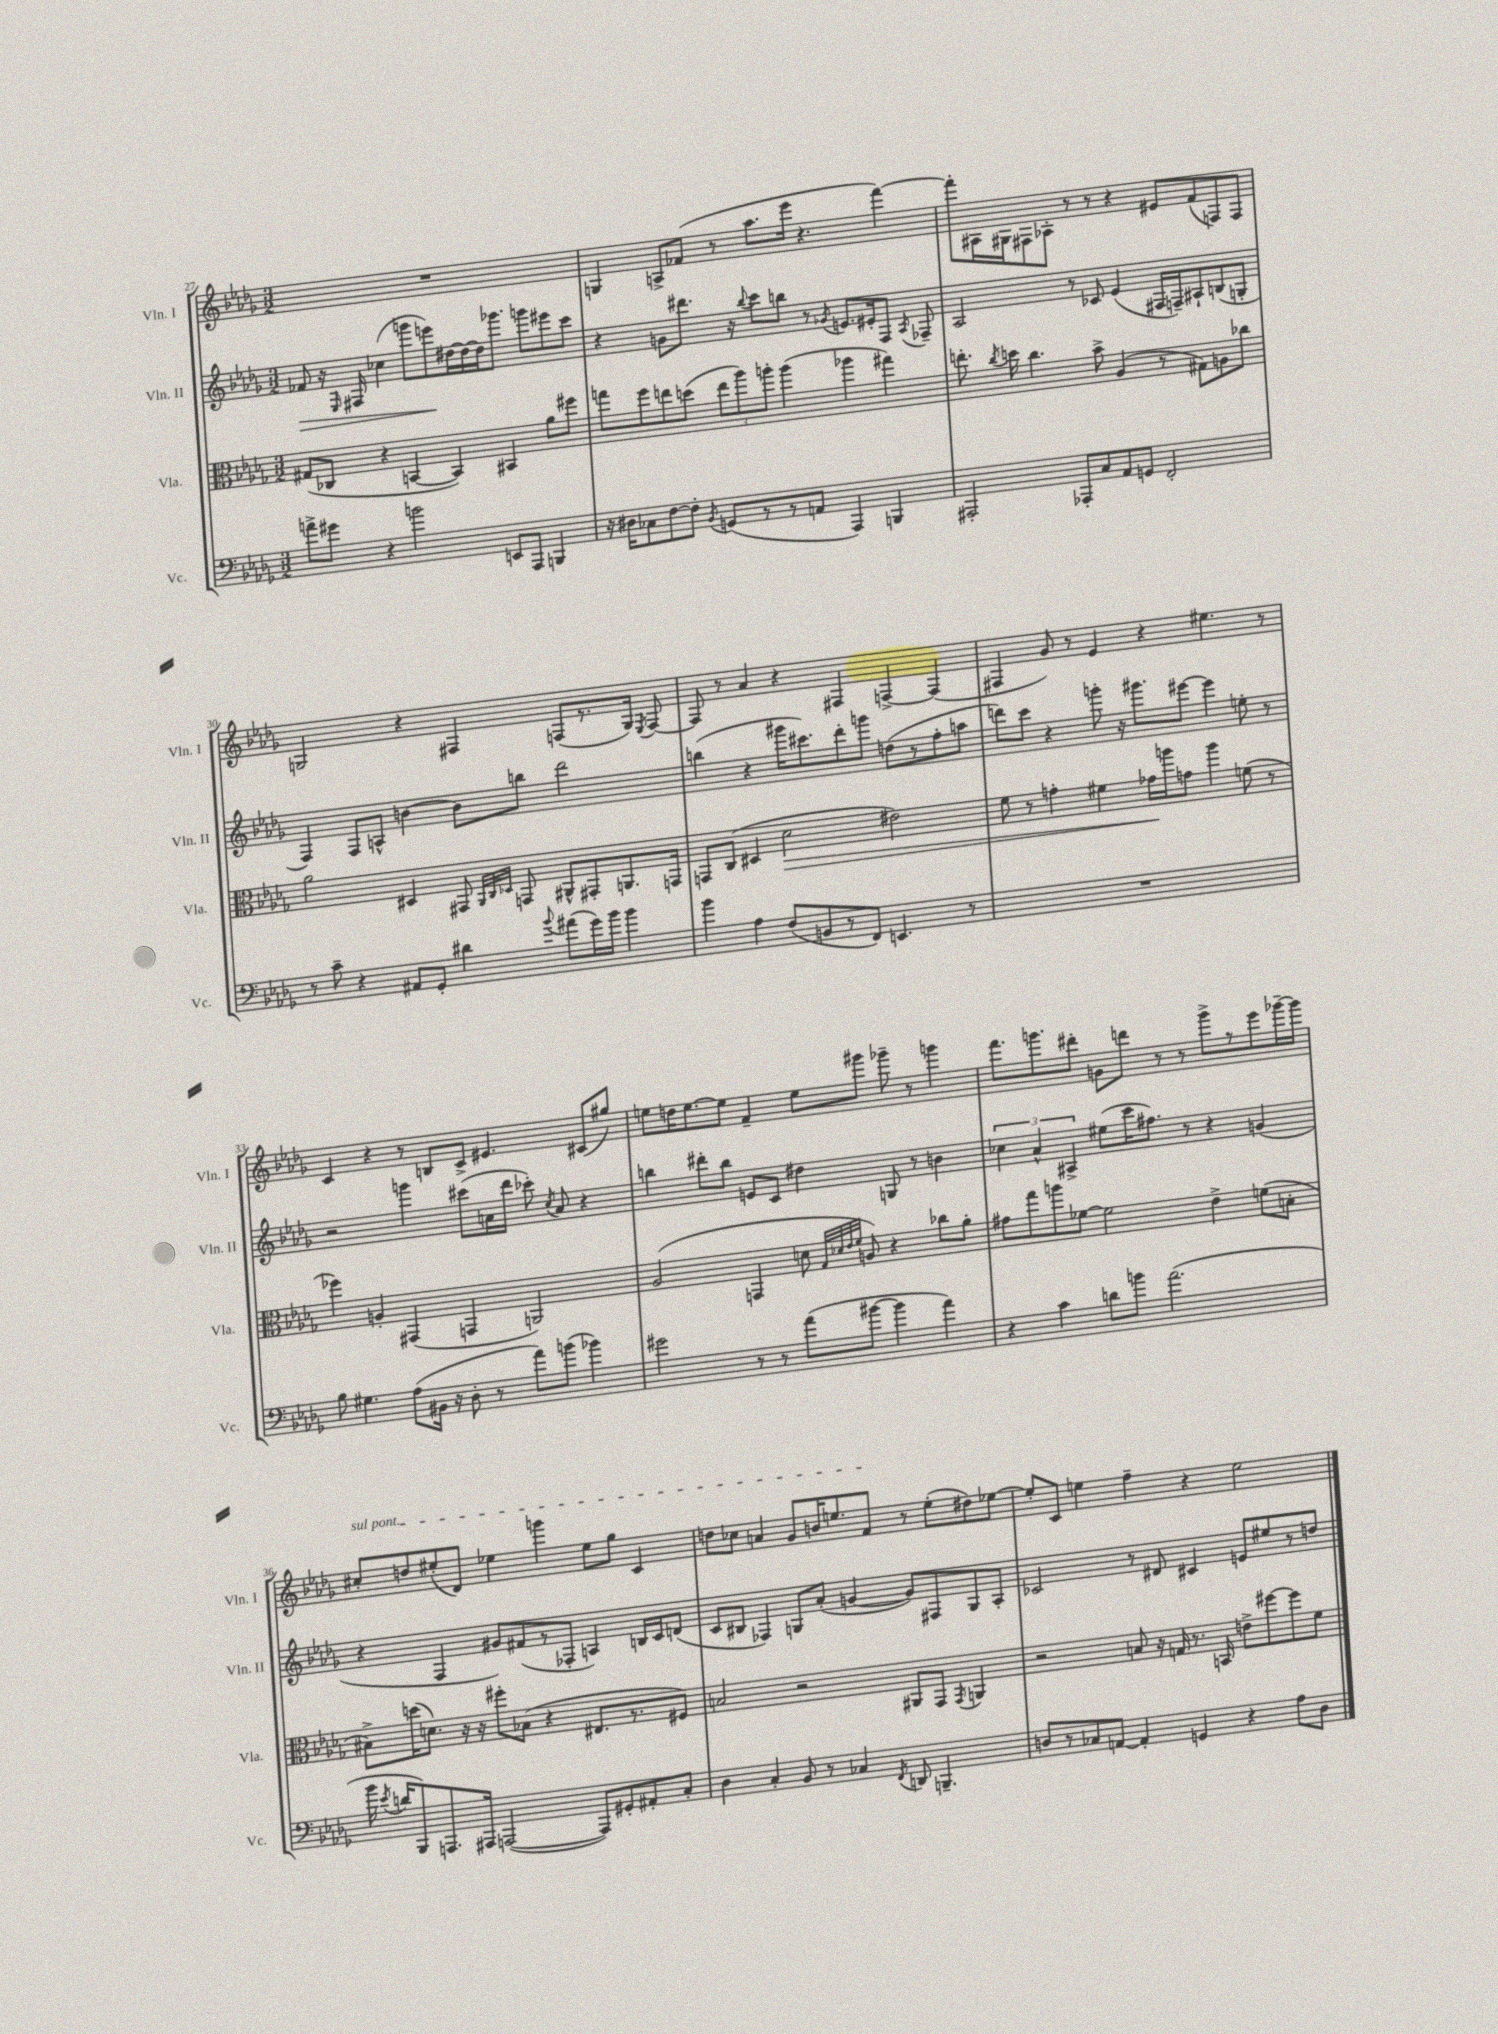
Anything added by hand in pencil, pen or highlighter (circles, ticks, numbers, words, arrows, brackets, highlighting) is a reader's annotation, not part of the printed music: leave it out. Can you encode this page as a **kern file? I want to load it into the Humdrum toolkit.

**kern	**kern	**dynam	**kern	**dynam	**kern
*part4	*part3	*part3	*part2	*part2	*part1
*staff4	*staff3	*staff3	*staff2	*staff2	*staff1
*I"Vc.	*I"Vla.	*	*I"Vln. II	*	*I"Vln. I
*I'Vc.	*I'Vla.	*	*I'Vln. II	*	*I'Vln. I
*clefF4	*clefC3	*	*clefG2	*	*clefG2
*k[b-e-a-d-g-]	*k[b-e-a-d-g-]	*	*k[b-e-a-d-g-]	*	*k[b-e-a-d-g-]
*M3/2	*M3/2	*	*M3/2	*	*M3/2
=27	=27	=27	=27	=27	=27
!	!	!	!	!LO:HP:b	!
8an^\L	(8G#X/L	.	8f-X/	>	1.r
8g#X\J	8C-X/J	.	16r	.	.
.	.	.	16qqE-/	.	.
.	.	.	16F#X/	.	.
4r	4r	.	(4cc-X\	.	.
2bn\	[4BBn/	.	8gggn\L	.	.
.	.	.	8eeen\)	.	.
.	4BB/])	.	[16dd#X\L	]	.
.	.	.	16dd#\_	.	.
.	.	.	16dd#\J]	.	.
.	.	.	8.ggg-X\J	.	.
8EEn/L	4BB#X/	.	.	.	.
8AAA-/J	.	.	8gggn\L	.	.
4BBBn/	8a-\L	.	8eee#X\	.	.
.	8ff#X\J	.	8ccc\J	.	.
=28	=28	=28	=28	=28	=28
16r	8ggn\L	.	4r	.	4Gn/
16D#X\KL	.	.	.	.	.
8C-X\	8ff\	.	.	.	.
[8F\	8een\	.	8gn\L	.	8An^/L
8F'\J]	(8ddn\J	.	8.ddd#X\J	.	(8f-X/J
8qBB-/	.	.	.	.	.
(8GGn/L	12ee\L	.	.	.	8r
.	.	.	16r	.	.
.	12aa-\)	.	.	.	.
.	.	.	8qqbb-/	.	.
8r	.	.	8ccc\L	.	8.aa-\L
.	12aan'\J	.	.	.	.
8r	(4aa\	.	8bbn\J	.	.
.	.	.	.	.	16eee-\Jk
8AAn/J	.	.	8r	.	4.r
.	.	.	8qg-X/	.	.
4AAA-/)	4aa-X\	.	8.en/L	.	.
.	.	.	16e#X'/k	.	.
4BBBn/	4gg#X\)	.	8F/J	.	[4fff\)
.	.	.	8qA-/	.	.
.	.	.	8F-X~/	.	.
=29	=29	=29	=29	=29	=29
2AAA#X'/	8.een'\	.	2A-/	.	8fff'\L]
.	.	.	.	.	16A#X\L
.	8qcc/	.	.	.	.
.	16ddn\	.	.	.	16G#X\J
.	4.cc\	.	.	.	8F#X\
.	.	.	.	.	8A-X'\J
8AAA-X'/L	.	.	8r	.	8r
8C/	8b-^\	.	8c-X/	.	8r
8AA-/	(4A-/	.	(4e-/	.	4r
8GGn/J	.	.	.	.	.
2FF'/	8r	.	16F#X/LL	.	8e#X/L
.	.	.	16Fn~/J)	.	.
.	8G#X\L)	.	8A#X`/	.	(8f/
.	8An\	.	(8Bn/	.	8Fn/)
.	8cc-X\J	.	8Gn'/J	.	8F/J
!!LO:LB:g=z
=30	=30	=30	=30	=30	=30
8r	2a-\	.	4F/)	.	2Gn/
8c~\	.	.	.	.	.
4r	.	.	8F/L	.	.
.	.	.	8An^^/J	.	.
8AA#X/L	4D#X/	.	[4bn\	.	4r
8GG-'/J	.	.	.	.	.
4d#X\	8GG#X/	.	8b\L]	.	4F#X/
.	32qqAA-/LLL	.	.	.	.
.	32qqC/	.	.	.	.
.	32qqD-X/JJJ	.	.	.	.
.	8GGn/	.	8bbn\J	.	.
8qqb-/	.	.	.	.	.
(8a#X\L	8AA#X^^/L	.	2ddd-\	.	(8Fn/L
16g-\L)	8GG#X'/	.	.	.	8.r
16b-\JJ	.	.	.	.	.
4b-\	8.AAn/	.	.	.	.
.	.	.	.	.	16G/Jk)
.	.	.	.	.	8qE-/
.	.	.	.	.	[8F/
.	16GGn/Jk	.	.	.	.
=31	=31	=31	=31	=31	=31
4b-\	8GGn/L	.	(4bbn\	.	8F/]
.	(8C/J	.	.	.	8r
4A-\	4D#X/	.	4r	.	4a-/
!	!	!LO:HP:b	!	!	!
(8F/L	2d-\	>	16ggg#X\KL	.	4r
.	.	.	8.ccc#X\)	.	.
8BBn/	.	.	.	.	.
8r	.	.	8ddd-'\	.	4F#X/
8FF/J)	.	.	8gggn\J	.	.
4.EEn/	2e#X\)	.	(8ddn\L	.	[4Fn^/
.	.	.	8r	.	.
.	.	.	8ff'\	.	(4F/]
8r	.	.	8aan\J	.	.
=32	=32	=32	=32	=32	=32
1.r	8f\	.	8dddn\L)	.	4F#X/
.	8r	.	8ccc\J	.	.
.	4gn'\	.	4r	.	8g-/)
.	.	.	.	.	8r
.	4f#X\	.	8gggn'\	.	4e-/
.	.	.	16r	.	.
.	.	.	8.ggg#X\L	.	.
.	16g-X\LL	.	.	.	4r
.	16aan\J	]	.	.	.
.	8gn\J	.	[8eee#X\J	.	.
.	4aa\	.	4eee#\]	.	4.ee#X\
.	(8fn\	.	8een'\	.	.
.	8r	.	8r	.	8r
!!LO:LB:g=z
=33	=33	=33	=33	=33	=33
8B-\	4ff-X\)	.	2r	.	4c/
4.G#X\	.	.	.	.	.
.	4An'/	.	.	.	4r
(8A-\L	(4GG#X/	.	4gggn\	.	8r
16BB#X\Jk	.	.	.	.	8Bn/L
16r	.	.	.	.	.
8D-'\	4GGn/	.	(8ccc#X\L	.	8c^/J
8r	.	.	16an\L	.	4.e#X/
.	.	.	16ddd-\JJ	.	.
8a-\L)	2AAn/)	.	8ccc-X'\)	.	.
.	.	.	8qcc/	.	.
(8bn\J	.	.	8a/	.	.
4b-X\)	.	.	4r	.	(8c#X/L
.	.	.	.	.	8gg#X/J)
=34	=34	=34	=34	=34	=34
2g#X\	(2A-/	.	4bbn\	.	8een\L
.	.	.	.	.	16ddn\K
.	.	.	.	.	[8.ee\
.	.	.	8ddd#X'\L	.	.
.	.	.	8bb\J	.	8ee\J]
8r	4GGn/	.	8en/L	.	4f~/
8r	.	.	8c/J	.	.
(8a-\L	8dn\	.	4dd#X\	.	8ee\L
.	32qqG-/LLL	.	.	.	.
.	32qqd-X/	.	.	.	.
.	32qqe-/	.	.	.	.
.	32qqf/JJJ	.	.	.	.
[8b#X\J	8An/)	.	.	.	8ggg#X\J
4b#\]	4r	.	8Gn/	.	8ggg-X~\
.	.	.	8r	.	8r
4a-\)	8cc-X\L	.	4bn\	.	4gggn\
.	8a-'\J	.	.	.	.
=35	=35	=35	=35	=35	=35
4r	8g#X\L	.	6cc-X\	.	8.fff\L
.	8gg-\	.	.	.	.
.	.	.	6a-^^/	.	.
.	.	.	.	.	8.gggn\
4c\	8aan\	.	.	.	.
.	.	.	6A#X^/	.	.
.	[8f-X\J	.	.	.	8ddd#X'\J
8dn\L	2f-\]	.	(8ee#X\L	.	8gn\L
8bn\J	.	.	16ccc\K	.	8dddn\J
.	.	.	8.ff#X\J)	.	.
(2.a-\	.	.	.	.	8r
.	.	.	8r	.	8r
.	4e-^\	.	4r	.	8ggg^\L
.	.	.	.	.	8r
.	(8fn\L	.	(4gn/	.	8eee-\
.	8Bn'\J	.	.	.	[16ggg-X~\L
.	.	.	.	.	16ggg-\JJ]
!!LO:LB:g=z
=36	=36	=36	=36	=36	=36
!	!	!	!	!	!LO:TX:a:i:t=sul pont.
16b-\	8B#X^\L)	.	4r	.	8cc#X'/L
8qe-/	.	.	.	.	.
16dn/KL	.	.	.	.	.
8BBB-/)	(16ddn\K	.	.	.	8ddn/
.	8.dn\J)	.	.	.	.
8.AAAn/	.	.	4F/	.	(8ee#X'/
.	16r	.	.	.	8d-/J)
16AAA#X/Jk	16r	.	.	.	.
([2AAAn/	8ff#X'\L	.	8g#X/L)	.	4ee-X\
.	(8B-X\J	.	(8f#X/	.	.
.	4r	.	8r	.	4gggn\
.	.	.	8F-X'/J	.	.
8AAA/L])	8.E#X/L	.	4An/)	.	8ee-\L
8GG#X'/	.	.	.	.	8gg-\J
.	8.r	.	.	.	.
8AA#X'/	.	.	16Bn/LL	.	4c/
.	.	.	16c/J	.	.
8C'/J	8F#X/J)	.	(8dn/J	.	.
=37	=37	=37	=37	=37	=37
4D-\	2Bn/	.	8c/L	.	8ddn\L
.	.	.	8B#X/J	.	8cc-X\J
4C'/	.	.	4F-X/)	.	4an/
8BB-/	2r	.	8Gn/L	.	8g-/L
8r	.	.	(8a-'/J	.	16bn/K
.	.	.	.	.	8.een/
4C-X/	.	.	[4gn/	.	.
.	.	.	.	.	8f/J
8qFF/	.	.	.	.	.
8DDn/	8AA#X/L	.	8g/L])	.	8r
4.BBBn~/	8GG-/J	.	8F#X/	.	(8ee'\L
.	8qGG-/	.	.	.	.
.	4AAn/	.	8G/	.	8dd#X\)
.	.	.	8A-'/J	.	[8ee-X\J
=38	=38	=38	=38	=38	=38
8Dn/L	2r	.	2c-X/	.	8ee-'/L]
8r	.	.	.	.	8c/J
8C-X/	.	.	.	.	4een\
[8AAn/J	.	.	.	.	.
4AA'/]	8Bn/	.	8r	.	4ff~\
.	16r	.	8d#X/	.	.
.	16Gn/	.	.	.	.
4GGn/	8.r	.	4c#X/	.	4r
.	16BBn/	.	.	.	.
4r	8en^\L	.	8en/L	.	2ee\
.	[8ff#X\	.	8ee#X/	.	.
8A-\L	8ff#\]	.	8r	.	.
8D\J	8f\J	.	8ddn/J	.	.
==	==	==	==	==	==
*-	*-	*-	*-	*-	*-
